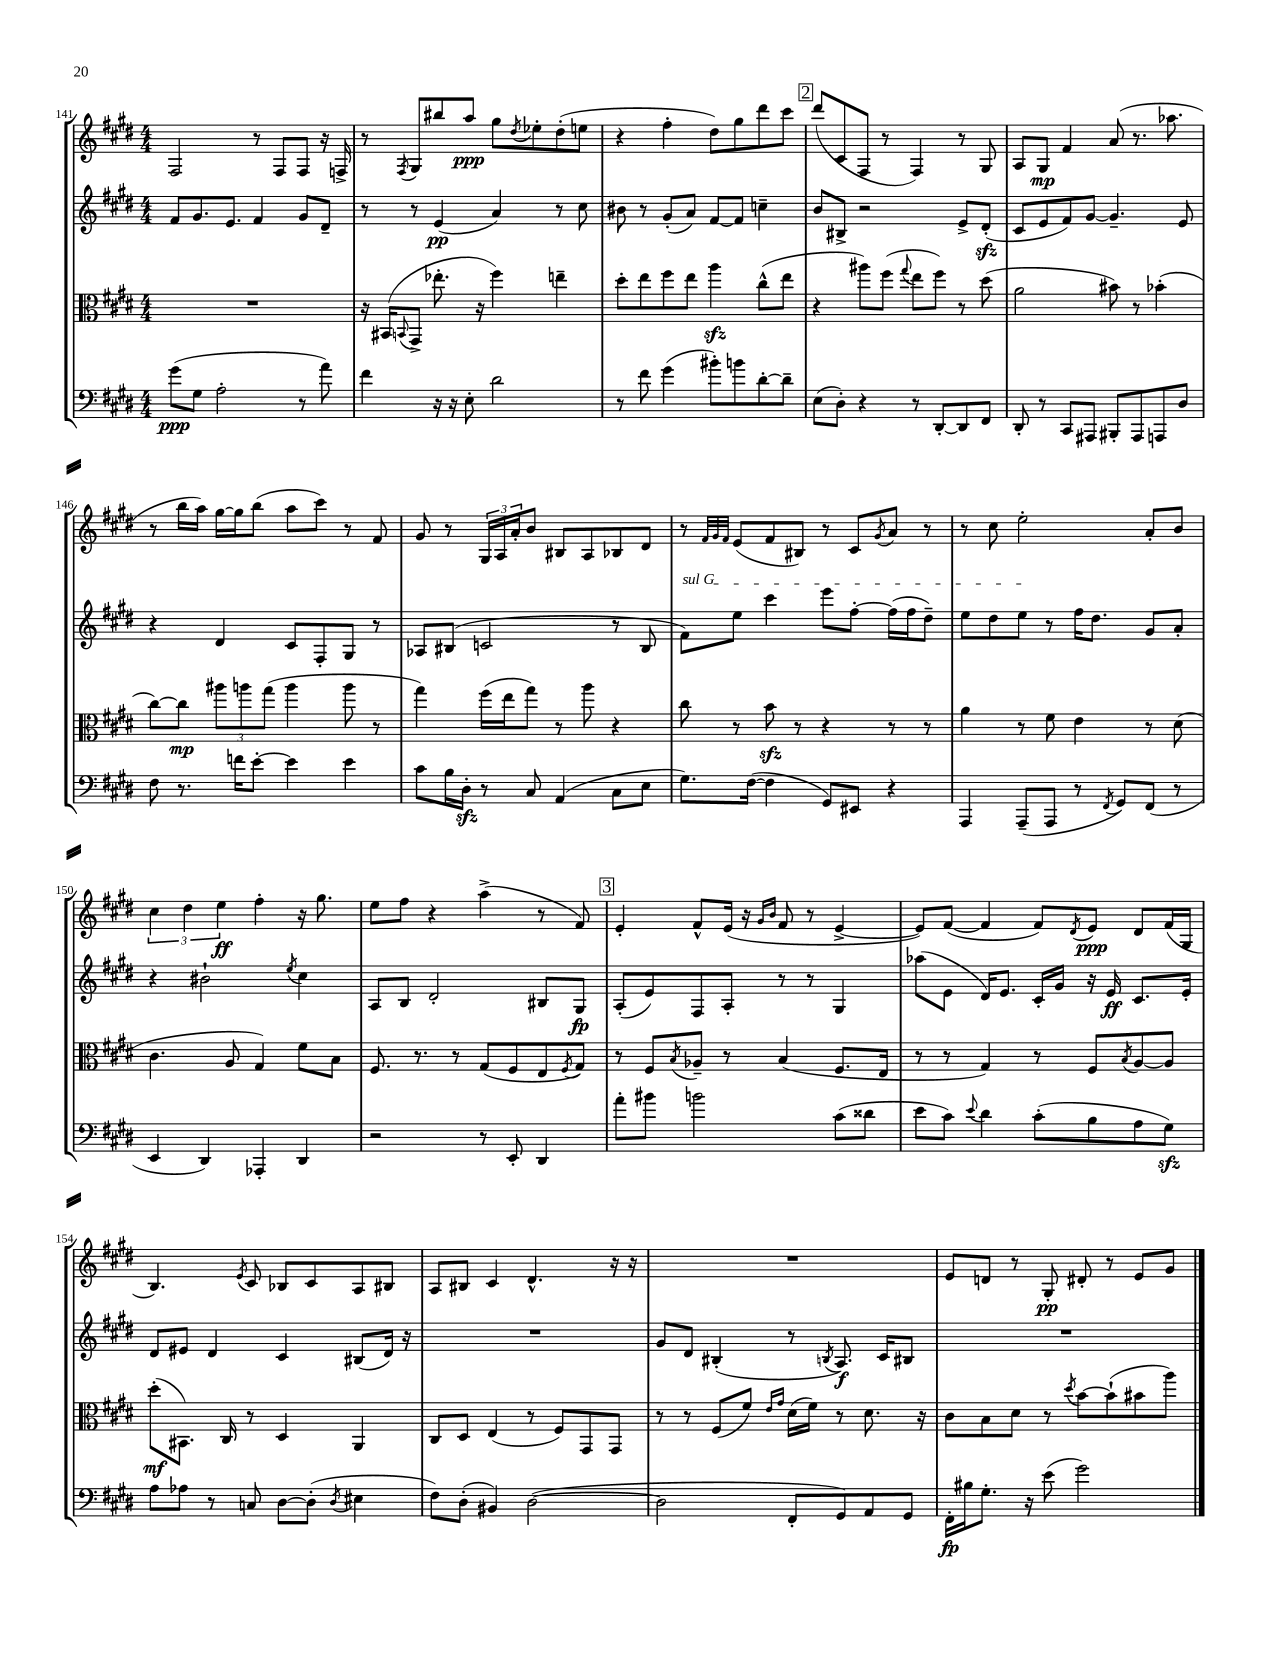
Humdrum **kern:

**kern	**kern	**kern	**kern
*staff4	*staff3	*staff2	*staff1
*clefF4	*clefC3	*clefG2	*clefG2
*k[f#c#g#d#]	*k[f#c#g#d#]	*k[f#c#g#d#]	*k[f#c#g#d#]
*M4/4	*M4/4	*M4/4	*M4/4
(8g#	1r	8f#	2F#
8G#	.	8.g#	.
2A'	.	.	.
.	.	8.e	.
.	.	4f#	8r
.	.	.	8F#
8r	.	8g#	8F#
8a)	.	8d#~	16r
.	.	.	16F^
=	=	=	=
4f#	16r	8r	8r
.	(16BB#	.	.
.	8qqBB	.	8qF#
.	8GG#^	8r	8G#
16r	8.ee-'	(4e	8bb#
16r	.	.	.
8E'	.	.	8aa
.	16r	.	.
2d#	4ff#)	4a)	8gg#
.	.	.	8qdd#
.	.	.	8ee-'
.	4ee~	8r	(8dd#'
.	.	8cc#	8ee
=	=	=	=
8r	8dd#'	8b#	4r
8f#	8ee	8r	.
(4g#	8ff#	(8g#'	4ff#'
.	8ee	8a)	.
8b#')	4aa	[8f#	8dd#)
8b	.	8f#]	8gg#
[8d#'	(8cc#^^	4cc~	8ddd#
8d#~]	8ee	.	8ccc#
=	=	=	=
(8E	4r	8b	(8ddd#
8D#')	.	8B#^	8c#
4r	8aa#)	2r	8F#
.	(8ff#	.	8r
.	8qqgg#	.	.
8r	8ee	.	4F#)
[8DD#'	8ff#)	.	.
8DD#]	8r	8e^	8r
8FF#	(8dd#	(8d#'	8G#
=	=	=	=
8DD#'	2a	8c#	8A
8r	.	8e	8G#
8CC#	.	8f#)	4f#
8AAA#	.	[8g#	.
8BBB#'	8b#)	4.g#~]	(8a
8AAA#	8r	.	8.r
8AAA	(4b-'	.	.
.	.	.	8.aa-
8D#	.	8e	.
=	=	=	=
8F#	[8cc#)	4r	8r
8.r	8cc#]	.	16bb
.	.	.	16aa)
.	12aa#	4d#	[16gg#
16f	.	.	16gg#]
.	12aa	.	.
[8e'	.	.	(8bb
.	(12gg#	.	.
4e]	4aa	8c#	8aa
.	.	8F#'	8ccc#)
4e	8aa	8G#	8r
.	8r	8r	8f#
=	=	=	=
8c#	4gg#)	8A-	8g#
16B	.	(8B#	8r
16D#'	.	.	.
8r	(16ff#	2c	24G#
.	.	.	24A
.	16ee	.	.
.	.	.	24a'
8C#	8gg#)	.	8b
(4AA	8r	.	8B#
.	8aa	.	8A
8C#	4r	8r	8B-
8E	.	8B#	8d#
=	=	=	=
8.G#)	8cc#	8f#)	8r
.	.	.	32qqf#
.	.	.	32qqg#
.	.	.	32qqf#
.	8r	8ee	(8e
([16F#	.	.	.
4F#]	8b	4ccc#	8f#
.	8r	.	8B#)
8GG#)	4r	8eee	8r
8EE#	.	[8ff#'	8c#
.	.	.	8qg#
4r	8r	(16ff#]	8a
.	.	16ff#	.
.	8r	8dd#~)	8r
=	=	=	=
4AAA	4a	8ee	8r
.	.	8dd#	8cc#
(8AAA~	8r	8ee	2ee'
8AAA	8f#	8r	.
8r	4e	16ff#	.
.	.	8.dd#	.
8qFF#	.	.	.
8GG#)	.	.	.
(8FF#	8r	8g#	8a'
8r	(8d#	8a'	8b
=	=	=	=
4EE	4.c#	4r	6cc#
.	.	.	6dd#
4DD#)	.	2b#`	.
.	.	.	6ee
.	8A	.	.
4AAA-'	4G#)	.	4ff#'
.	.	8qee	.
4DD#	8f#	4cc#	16r
.	.	.	8.gg#
.	8B	.	.
=	=	=	=
2r	8.F#	8A	8ee
.	.	8B	8ff#
.	8.r	.	.
.	.	2d#'	4r
.	8r	.	.
8r	(8G#	.	(4aa^
8EE'	8F#	.	.
4DD#	8E	8B#	8r
.	8qF#	.	.
.	8G#)	8G#	8f#)
=	=	=	=
8a'	8r	(8A'	4e'
8b#	8F#	8e)	.
.	8qB	.	.
2b	8A-~	8F#	8f#^^
.	8r	8A'	(16e
.	.	.	16r
.	.	.	16qqg#
.	.	.	16qqb
.	(4B	8r	8f#
.	.	8r	8r
(8c#	8.F#	4G#	[4e^
8d##	.	.	.
.	16E	.	.
=	=	=	=
8e	8r	(8aa-	8e])
8c#)	8r	8e	([8f#
8qqe	.	.	.
4d#	4G#)	16d#)	4f#]
.	.	8.e	.
(8c#'	8r	16c#'	8f#)
.	.	16g#	.
.	.	.	8qd#
8B	8F#	16r	8e
.	.	16e	.
.	8qB	.	.
8A	[8A	8.c#	8d#
8G#)	8A]	.	(16f#
.	.	16e'	16G#
=	=	=	=
8A	(8dd#'	8d#	4.B)
8A-	8.BB#)	8e#	.
8r	.	4d#	.
.	16C#	.	.
.	.	.	8qe
8C	8r	.	8c#
[8D#	4D#	4c#	8B-
(8D#']	.	.	8c#
8qD#	.	.	.
4E#	4AA	(8B#	8A
.	.	16d#)	8B#
.	.	16r	.
=	=	=	=
8F#)	8C#	1r	8A
(8D#'	8D#	.	8B#
4BB#)	(4E	.	4c#
([2D#	8r	.	4.d#^^
.	8F#)	.	.
.	8GG#	.	.
.	8GG#	.	16r
.	.	.	16r
=	=	=	=
2D#]	8r	8g#	1r
.	8r	8d#	.
.	(8F#	(4B#'	.
.	8f#)	.	.
.	16qqe	.	.
.	16qqg#	.	.
8FF#'	(16d#	8r	.
.	16f#)	.	.
.	.	8qB	.
8GG#)	8r	8.A)	.
8AA	8.d#	.	.
.	.	16c#	.
8GG#	.	8B#	.
.	16r	.	.
=	=	=	=
16FF#'	8c#	1r	8e
16B#	.	.	.
8.G#'	8B	.	8d
.	8d#	.	8r
16r	.	.	.
(8e	8r	.	8G#'
.	8qdd#	.	.
2g#)	[8b	.	8d#'
.	(8b`]	.	8r
.	8b#	.	8e
.	8aa)	.	8g#
==	==	==	==
*-	*-	*-	*-
